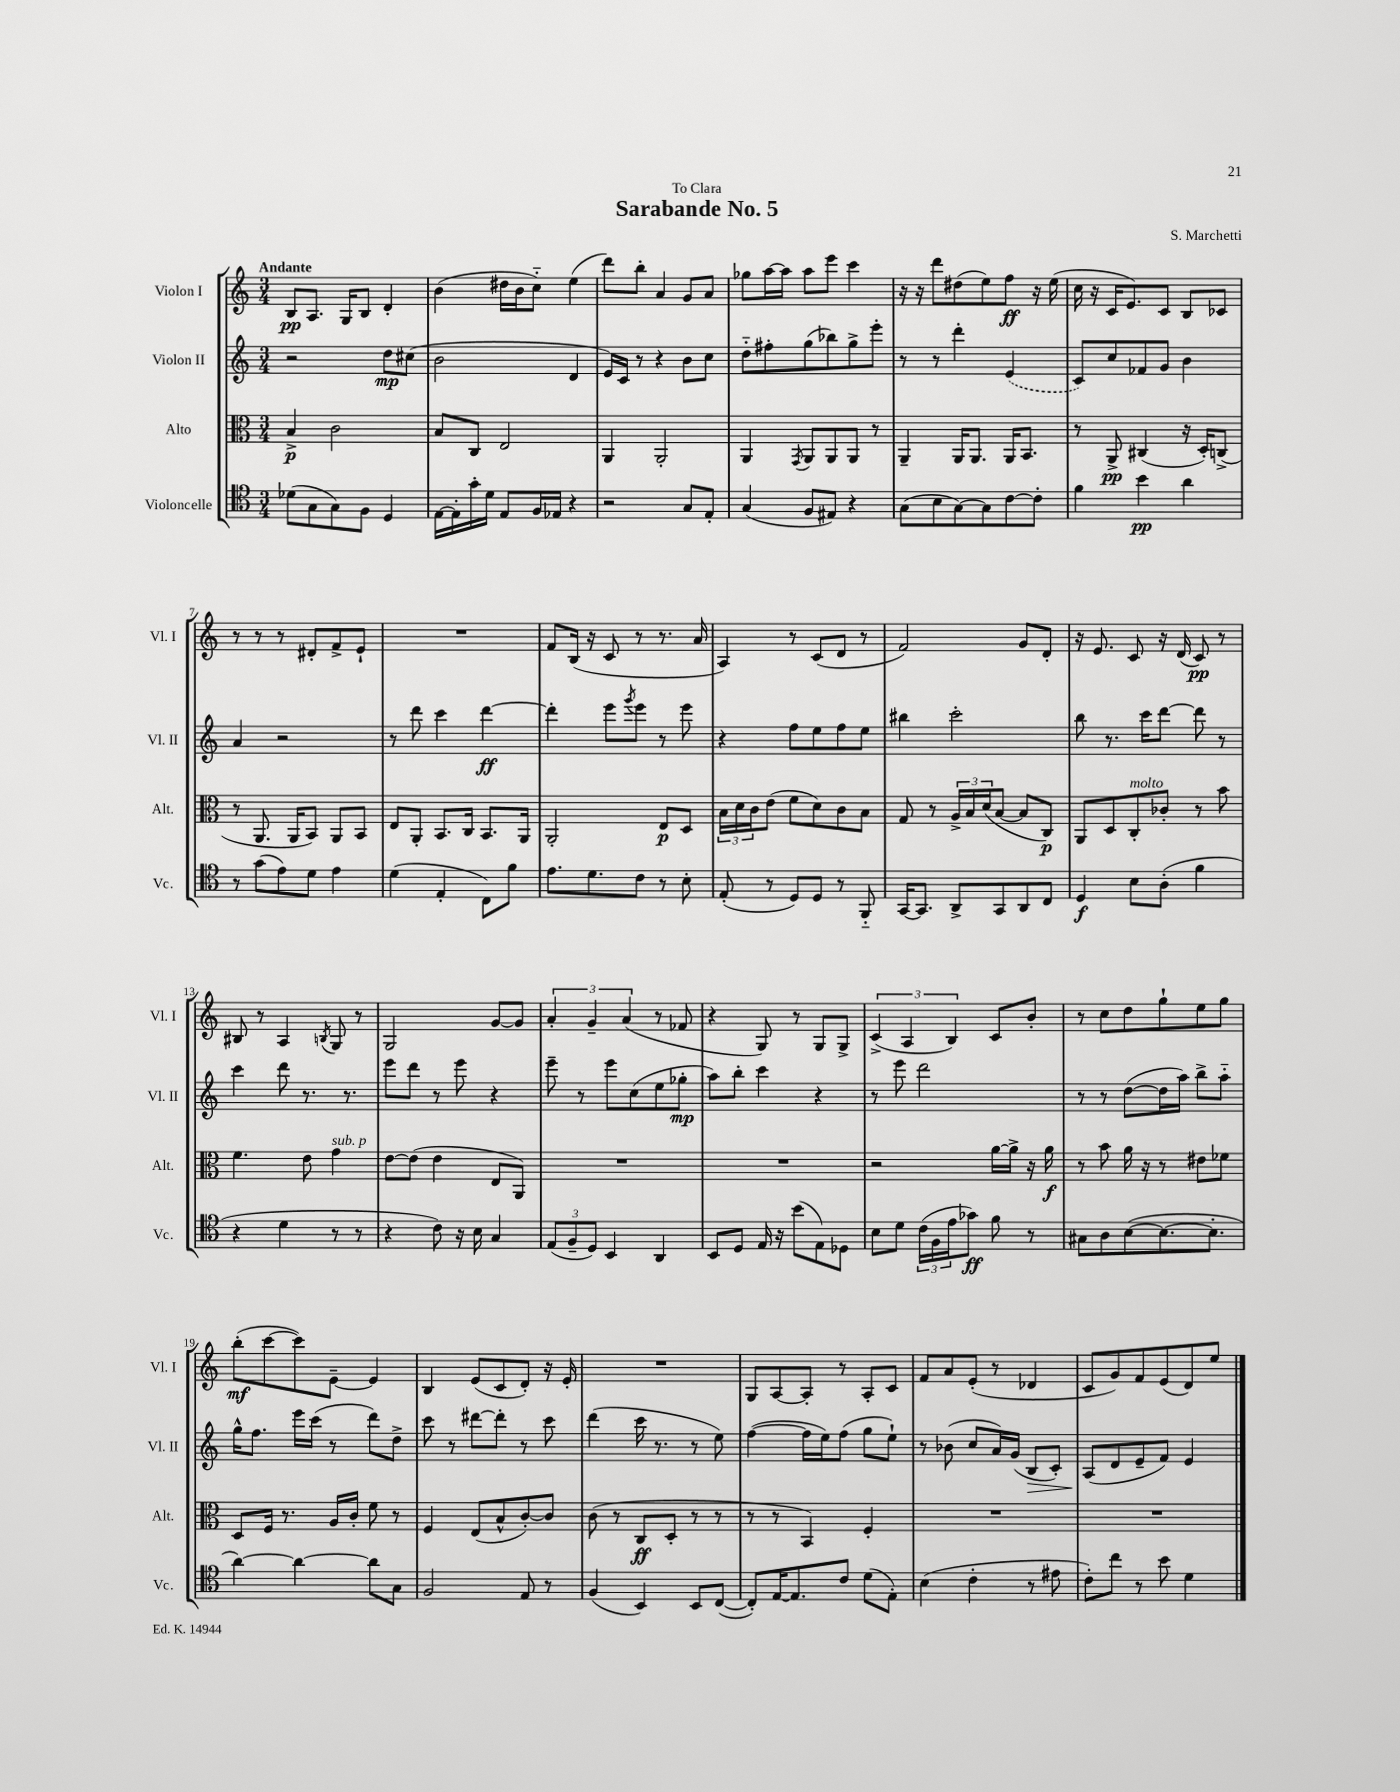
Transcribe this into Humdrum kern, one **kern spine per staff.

**kern	**kern	**kern	**kern
*staff4	*staff3	*staff2	*staff1
*clefC4	*clefC3	*clefG2	*clefG2
*k[]	*k[]	*k[]	*k[]
*M3/4	*M3/4	*M3/4	*M3/4
(8d-\L	4B^/	2r	8B/L
8G\	.	.	8.A/J
8G\)	2c\	.	.
.	.	.	16G/LK
8F\J	.	.	8B/J
4D/	.	8dd\L	4d'/
.	.	(8cc#\J	.
=	=	=	=
[16E\LL	8B/L	2b\	(4b\
16E'\]	.	.	.
16g'\	8C/J	.	.
16d\JJ	.	.	.
8E/L	2E/	.	16dd#\LL
.	.	.	16b\J
16F/L	.	.	8cc'~\J)
16E-/JJ	.	.	.
4r	.	4d/	(4ee\
=	=	=	=
2r	4AA/	16e/LL)	8ddd\L)
.	.	16c/JJ	.
.	.	8r	8bb'\J
.	2AA'/	4r	4a/
8G/L	.	8b\L	8g/L
8E'/J	.	8cc\J	8a/J
=	=	=	=
(4G/	4AA/	8dd'~\L	8gg-\L
.	.	8ff#'\	[16aa\L
.	.	.	16aa\]JJ
.	8qGG/	.	.
8F/L	8AA/L	(8gg\	8aa\L
8E#/J)	8AA/	8bb-\)	8eee\J
4r	8AA/J	8gg^\	4ccc\
.	8r	8eee'\J	.
=	=	=	=
(8G\L	4AA~/	8r	16r
.	.	.	16r
8B\	.	8r	8ddd\L
[8G\)	16AA/LK	4ddd'\	(8dd#\
.	8.AA/J	.	.
8G\]	.	.	8ee\)
[8c\	16AA/LK	(4e/	8ff\J
.	8.BB/J	.	.
8c'\]J	.	.	16r
.	.	.	(16ee\
=	=	=	=
4f\	8r	8c/L)	16cc\
.	.	.	16r
.	8AA^/	8cc/	16c/LK
.	.	.	8.e/)
4b\	(4C#/	8f-/	.
.	.	8g/J	8c/J
4a\	16r	4b\	8B/L
.	16D'/LK)	.	.
.	(8C^/J	.	8c-/J
=	=	=	=
8r	8r	4a/	8r
(8g\L	8.AA/	.	8r
8e\)	.	2r	8r
.	16AA/LK	.	.
8d\J	8BB/J)	.	8d#'/L
4e\	8AA/L	.	8f^/
.	8BB/J	.	8e`/J
=	=	=	=
(4d\	8E/L	8r	2.r
.	8AA'/J	8ddd\	.
4E'/	8.BB/L	4ccc\	.
.	16C/Jk	.	.
8C\L)	8.BB/L	[4ddd\	.
8f\J	.	.	.
.	16AA/Jk	.	.
=	=	=	=
8.e\L	2AA'/	4ddd'\]	8f/L
.	.	.	(16B/Jk
8.d\	.	.	16r
.	.	8eee\L	8c/
.	.	8qggg/	.
8c\J	.	8eee\J	8r
8r	8E/L	8r	8.r
8B'\	8D/J	8eee\	.
.	.	.	16a/
=	=	=	=
(8E'/	24B\LL	4r	4A/)
.	24d\	.	.
.	24c\J	.	.
8r	(8e\J	.	.
8D/L)	8f\L	8ff\L	8r
8D/J	8d\)	8ee\	(8c/L
8r	8c\	8ff\	8d/J
8FF'~/	8B\J	8ee\J	8r
=	=	=	=
[16GG/LK	8G/	4bb#\	2f/)
8.GG/]J	.	.	.
.	8r	.	.
8AA^/L	24A^/LL	2ccc'\	.
.	24B/	.	.
.	(24d/J	.	.
8GG/	[8B/J	.	.
8AA/	8B/]L	.	8g/L
8C/J	8C/J)	.	8d'/J
=	=	=	=
4D/	8AA/L	8bb\	16r
.	.	.	8.e/
.	8D/	8.r	.
8B\L	8C'/	.	8c/
.	.	16ccc\LK	.
(8A'\J	8c-'/J	[8ddd\J	16r
.	.	.	(16d/
4f\	8r	8ddd\]	8c/)
.	8b\	8r	8r
=	=	=	=
4r	4.f\	4ccc\	8B#/
.	.	.	8r
4d\	.	8ddd\	4A/
.	8e\	8.r	.
.	.	.	8qB/
8r	4g\	.	8G/
.	.	8.r	.
8r	.	.	8r
=	=	=	=
4r	[8e\L	8eee\L	2G/
.	(8e\]J	8ddd\J	.
8c\)	4e\	8r	.
16r	.	8eee\	.
16B\	.	.	.
4G/	8E/L	4r	[8g/L
.	8AA/J)	.	8g/]J
=	=	=	=
(12E/L	2.r	8eee~\	6a'/
12F~/	.	.	.
.	.	8r	.
12D/J)	.	.	6g~/
4BB/	.	8eee\L	.
.	.	.	(6a/
.	.	(8cc\	.
4AA/	.	8ee\	8r
.	.	8gg-'\J	8f-/
=	=	=	=
8BB/L	2.r	8aa\L)	4r
8D/J	.	8bb'\J	.
16E/	.	4ccc\	8G/)
16r	.	.	.
(8b\L	.	.	8r
8E\)	.	4r	8G/L
8D-\J	.	.	8G^/J
=	=	=	=
8B\L	2r	8r	(6c^/
8d\J	.	8eee\	.
.	.	.	6A/
(24c\LL	.	2ddd\	.
24F\	.	.	.
24e\J	.	.	6B/)
8g-\J)	.	.	.
8f\	[16a\LL	.	8c/L
.	16a^\]JJ	.	.
8r	16r	.	8b'/J
.	16a\	.	.
=	=	=	=
8G#\L	8r	8r	8r
8A\	8b\	8r	8cc\L
([8B\	16a\	([8dd\L	8dd\
.	16r	.	.
8.B\_	8r	16dd\]L	8gg`\
.	.	16aa\JJ)	.
.	8e#\L	8bb^\L	8ee\
8.B'\]J	.	.	.
.	8f-\J	8aa'~\J	8gg\J
=	=	=	=
[4a\)	8D/L	16gg^^\LK	(8bb'\L
.	.	8.ff\J	.
.	16F/Jk	.	[8ccc\
.	8.r	.	.
4a\_	.	16eee\LL	8ccc\])
.	.	(16ccc\JJ	.
.	16A/LL	8r	[8e~\J
.	16c'/JJ	.	.
8a\]L	8f\	8ddd\L)	4e/]
8G\J	8r	8dd^\J	.
=	=	=	=
2F/	4F/	8ccc\	4B/
.	.	8r	.
.	(8E/L	[8ddd#\L	(8e/L
.	8B^^/	8ddd#'\]J	8c/
8E/	[8c'/)	8r	8d'/J)
8r	8c/]J	8ccc\	16r
.	.	.	16e'/
=	=	=	=
(4F/	(8c\	(4ddd\	2.r
.	8r	.	.
4BB/)	8C/L	16ccc\	.
.	.	8.r	.
.	8D'/J	.	.
8BB/L	8r	8r	.
([8C/J	8r	8ee\)	.
=	=	=	=
8C'/]L)	8r	([4ff\	8G/L
[16E/K	8r	.	[8A/
8.E/]	.	.	.
.	4BB/)	16ff\]LL	8A'/]J
.	.	16ee\J)	.
8c/J	.	(8ff\J	8r
(8d\L	4F'/	8gg\L	8A'/L
8E'\J)	.	8ee`\J)	8c/J
=	=	=	=
(4B\	2.r	8r	8f/L
.	.	(8b-\	8a/
4c'\	.	8cc/L	(8e'/J
.	.	16a/L)	8r
.	.	(16g/JJ	.
8r	.	8B/L	4d-/
8e#\	.	8c'/J)	.
=	=	=	=
8c'\L)	2.r	(8A/L	8c/L
8cc\J	.	8d/	8g/)
8r	.	8e~/	8f/
8b\	.	8f/J)	(8e/
4d\	.	4e/	8d/)
.	.	.	8ee/J
==	==	==	==
*-	*-	*-	*-
